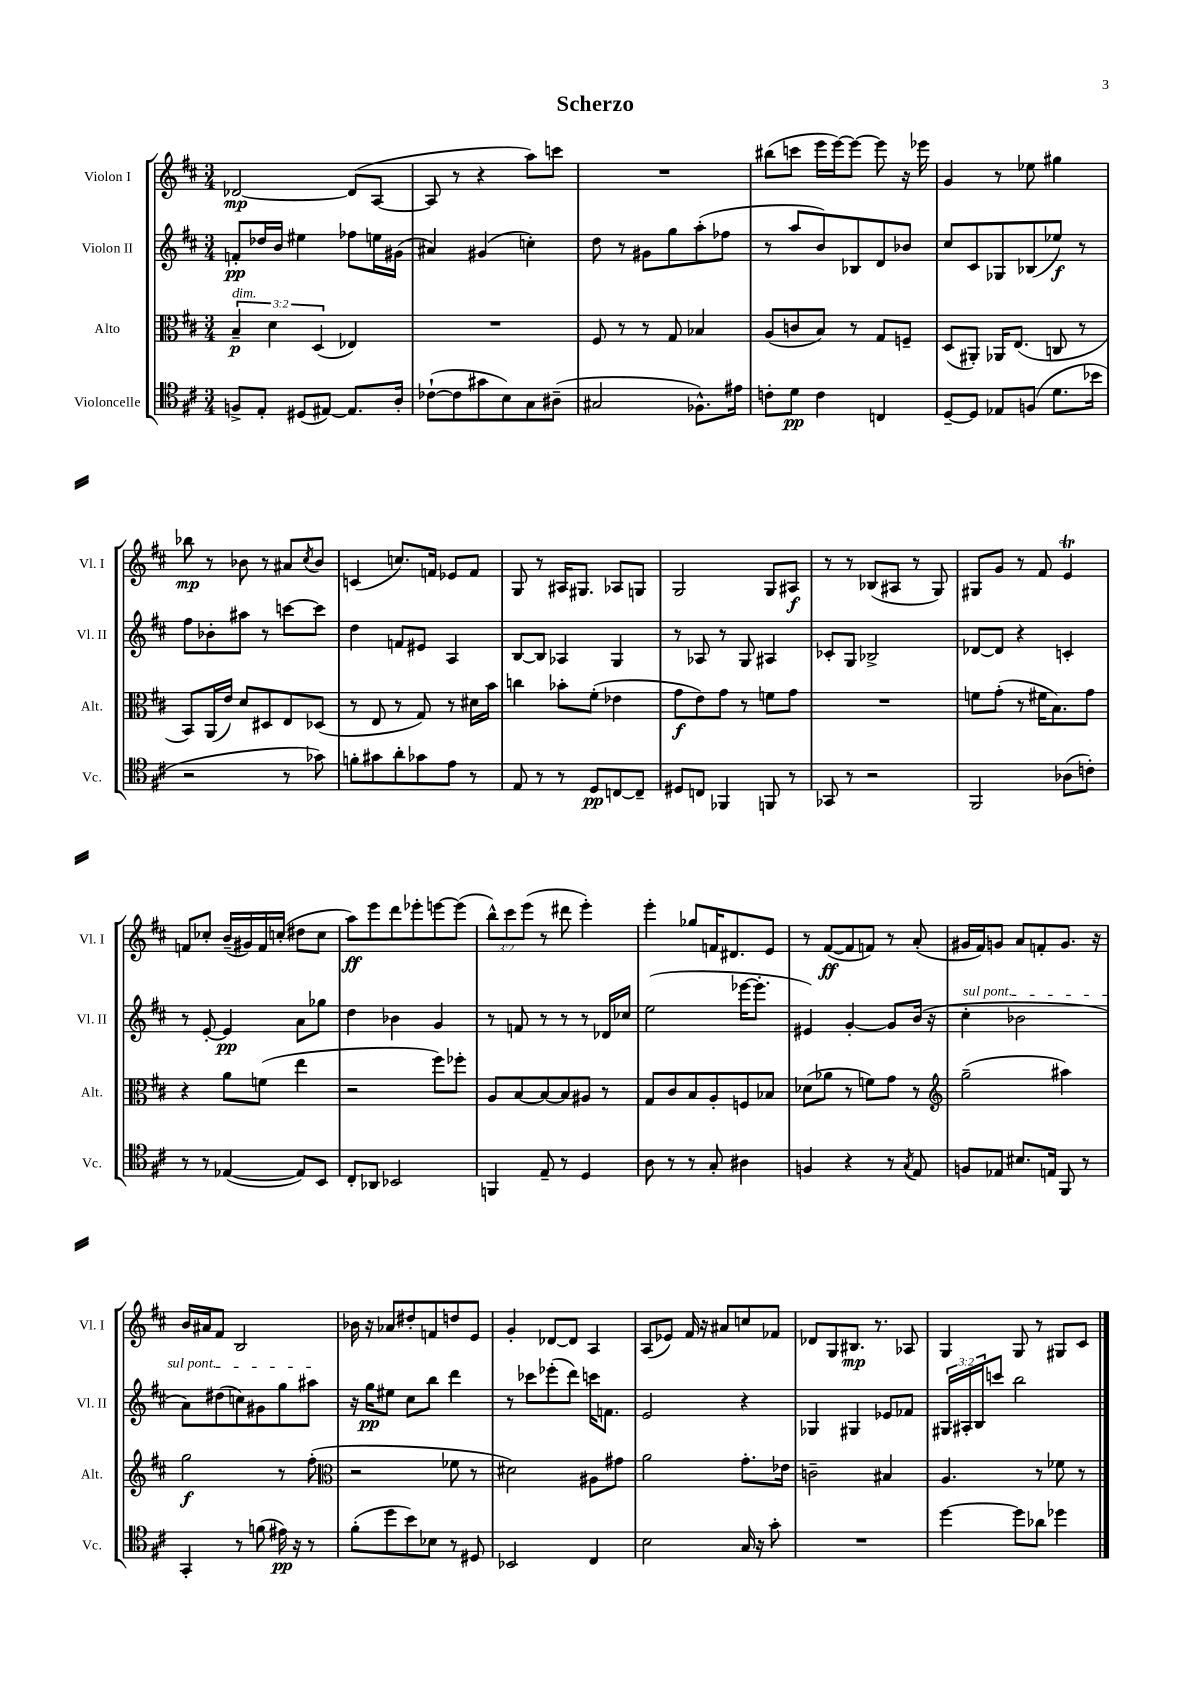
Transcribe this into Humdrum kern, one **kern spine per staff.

**kern	**kern	**kern	**kern
*staff4	*staff3	*staff2	*staff1
*clefC4	*clefC3	*clefG2	*clefG2
*k[f#c#]	*k[f#c#]	*k[f#c#]	*k[f#c#]
*M3/4	*M3/4	*M3/4	*M3/4
8F^	6B~	8f'	[2d-
8E'	.	16dd-	.
.	6d	.	.
.	.	16b	.
(8D#	.	4ee#	.
.	(6D	.	.
[8E#)	.	.	.
8.E#]	4E-)	8ff-	(8d-]
.	.	16ee	[8A
16A'	.	(16g#	.
=	=	=	=
([8c-`	2.r	4a#)	8A]
8c-]	.	.	8r
8g#	.	(4g#	4r
8B)	.	.	.
8G	.	4cc')	8aa)
(8A#~	.	.	8ccc
=	=	=	=
2G#	8F#	8dd	2.r
.	8r	8r	.
.	8r	8g#	.
.	8G	8gg	.
8.F-^^)	4B-	(8aa'	.
.	.	8ff-	.
16e#	.	.	.
=	=	=	=
8c'	(8A	8r	(8bb#
8d	8c	8aa	8ccc
4c	8B)	8b)	16eee
.	.	.	[16eee)
.	8r	8B-	8eee_
4C	8G	8d	8eee]
.	8F~	8b-	16r
.	.	.	16eee-
=	=	=	=
[8D~	(8D	8cc#	4g
8D]	8AA#')	8c#	.
8E-	16AA-	8G-	8r
.	(8.E	.	.
(8F	.	(8B-	8ee-
8.d	8C	8ee-)	4gg#
.	8r	8r	.
16b-	.	.	.
=	=	=	=
2r	8BB)	8ff#	8bb-
.	(16AA	8b-'	8r
.	16e)	.	.
.	8d	8aa#	8b-
.	8D#	8r	8r
8r	8E	[8ccc	8a#
.	.	.	8qcc#
8g-)	(8D-	8ccc]	8b-
=	=	=	=
8f'	8r	4dd	(4c
8g#	8E	.	.
8a'	8r	8f	8.cc)
8g-	8G)	8e#	.
.	.	.	16f
8e	8r	4A	8e-
8r	16d#	.	8f
.	16b	.	.
=	=	=	=
8E	4cc	[8B	8G
8r	.	8B]	8r
8r	8b-'	4A-	16A#
.	.	.	8.G#
8D	(8f#'	.	.
[8C	4e-	4G	8A-
8C~]	.	.	8G
=	=	=	=
8D#	8g	8r	2G
8C	8e)	8A-	.
4FF-	8g	8r	.
.	8r	8G	.
8FF	8f	4A#	8G
8r	8g	.	8A#
=	=	=	=
8GG-	2.r	8c-'	8r
8r	.	8G	8r
2r	.	2B-^	(8B-
.	.	.	8A#
.	.	.	8r
.	.	.	8G)
=	=	=	=
2FF#	8f	[8d-	8G#
.	(8g'	8d-]	8g
.	8r	4r	8r
.	16f#	.	8f#
.	8.B)	.	.
(8A-	.	4c'	4e
8c')	8g	.	.
=	=	=	=
8r	4r	8r	8f
8r	.	[8e'	8cc-'
([4E-	8a	4e]	(16b~
.	.	.	16g#)
.	(8f	.	16f
.	.	.	(16cc'
8E-])	4ee	8a	8dd#
8BB	.	8gg-	8cc
=	=	=	=
8C#'	2r	4dd	8aa)
8AA-	.	.	8eee
2BB-	.	4b-	8ddd
.	.	.	8eee-'
.	8ff#)	4g	[8eee
.	8ff-'	.	(8eee]
=	=	=	=
4FF	8A	8r	12bb^^)
.	.	.	12ccc#
.	[8B	8f	.
.	.	.	(12eee
8E~	8B_	8r	8r
8r	8B]	8r	8ddd#
4D	8A#	8r	4eee')
.	8r	16d-	.
.	.	16cc-	.
=	=	=	=
8A	8G	(2ee	4eee'
8r	8c#	.	.
8r	8B	.	8gg-
8G'	8A'	.	16f
.	.	.	8.d#
4A#	8F	[16eee-	.
.	.	8.eee-']	.
.	8B-	.	8e
=	=	=	=
4F	(8d-	4e#)	8r
.	8a-	.	([8f#
4r	8r	[4g'	8f#]
.	8f)	.	8f)
8r	8g	8g]	8r
8qG	.	.	.
8E	8r	(16b	(8a'
.	.	16r	.
=	=	=	=
*	*clefG2	*	*
8F	(2gg~	4cc#'	16g#
.	.	.	16f#)
8E-	.	.	8g
8.B#	.	2b-	8a
.	.	.	8f'
16E	.	.	.
8FF#	4aa#)	.	8.g
8r	.	.	.
.	.	.	16r
=	=	=	=
4GG'	2gg	8a)	16b
.	.	.	16a#
.	.	(8dd#	8f#
8r	.	8cc)	2B
(8f	.	8g#	.
16e#)	8r	8gg	.
16r	.	.	.
8r	(8ff#'	8aa#	.
=	=	=	=
*	*clefC3	*	*
(8f#'	2r	16r	16b-
.	.	16gg	16r
8dd	.	8ee#	8a-
8b)	.	8cc#	8dd#'
8B-	.	8bb	8f
8r	8f-	4ddd	8dd
8D#	8r	.	8e
=	=	=	=
2BB-	2d#)	8r	4g'
.	.	8ccc-	.
.	.	(8eee-'	[8d-
.	.	8ddd)	8d-]
4C#	8A#	16ccc	4A
.	.	8.f	.
.	8g#	.	.
=	=	=	=
2B	2a	2e	(8A
.	.	.	8e-)
.	.	.	16f#
.	.	.	16r
.	.	.	8a#
16G	8.g'	4r	8cc
16r	.	.	.
8g'	.	.	8f-
.	16e-	.	.
=	=	=	=
2.r	2c~	4G-	8d-
.	.	.	8G
.	.	4G#	8.B#
.	.	.	8.r
.	4B#	8e-	.
.	.	8f-	8A-
=	=	=	=
[4dd	4.A	24G#	4G
.	.	24A#'	.
.	.	24B	.
.	.	8ccc	.
8dd]	.	2bb	8G
8a-	8r	.	8r
4dd-	8f-	.	8G#
.	8r	.	8c#
==	==	==	==
*-	*-	*-	*-
